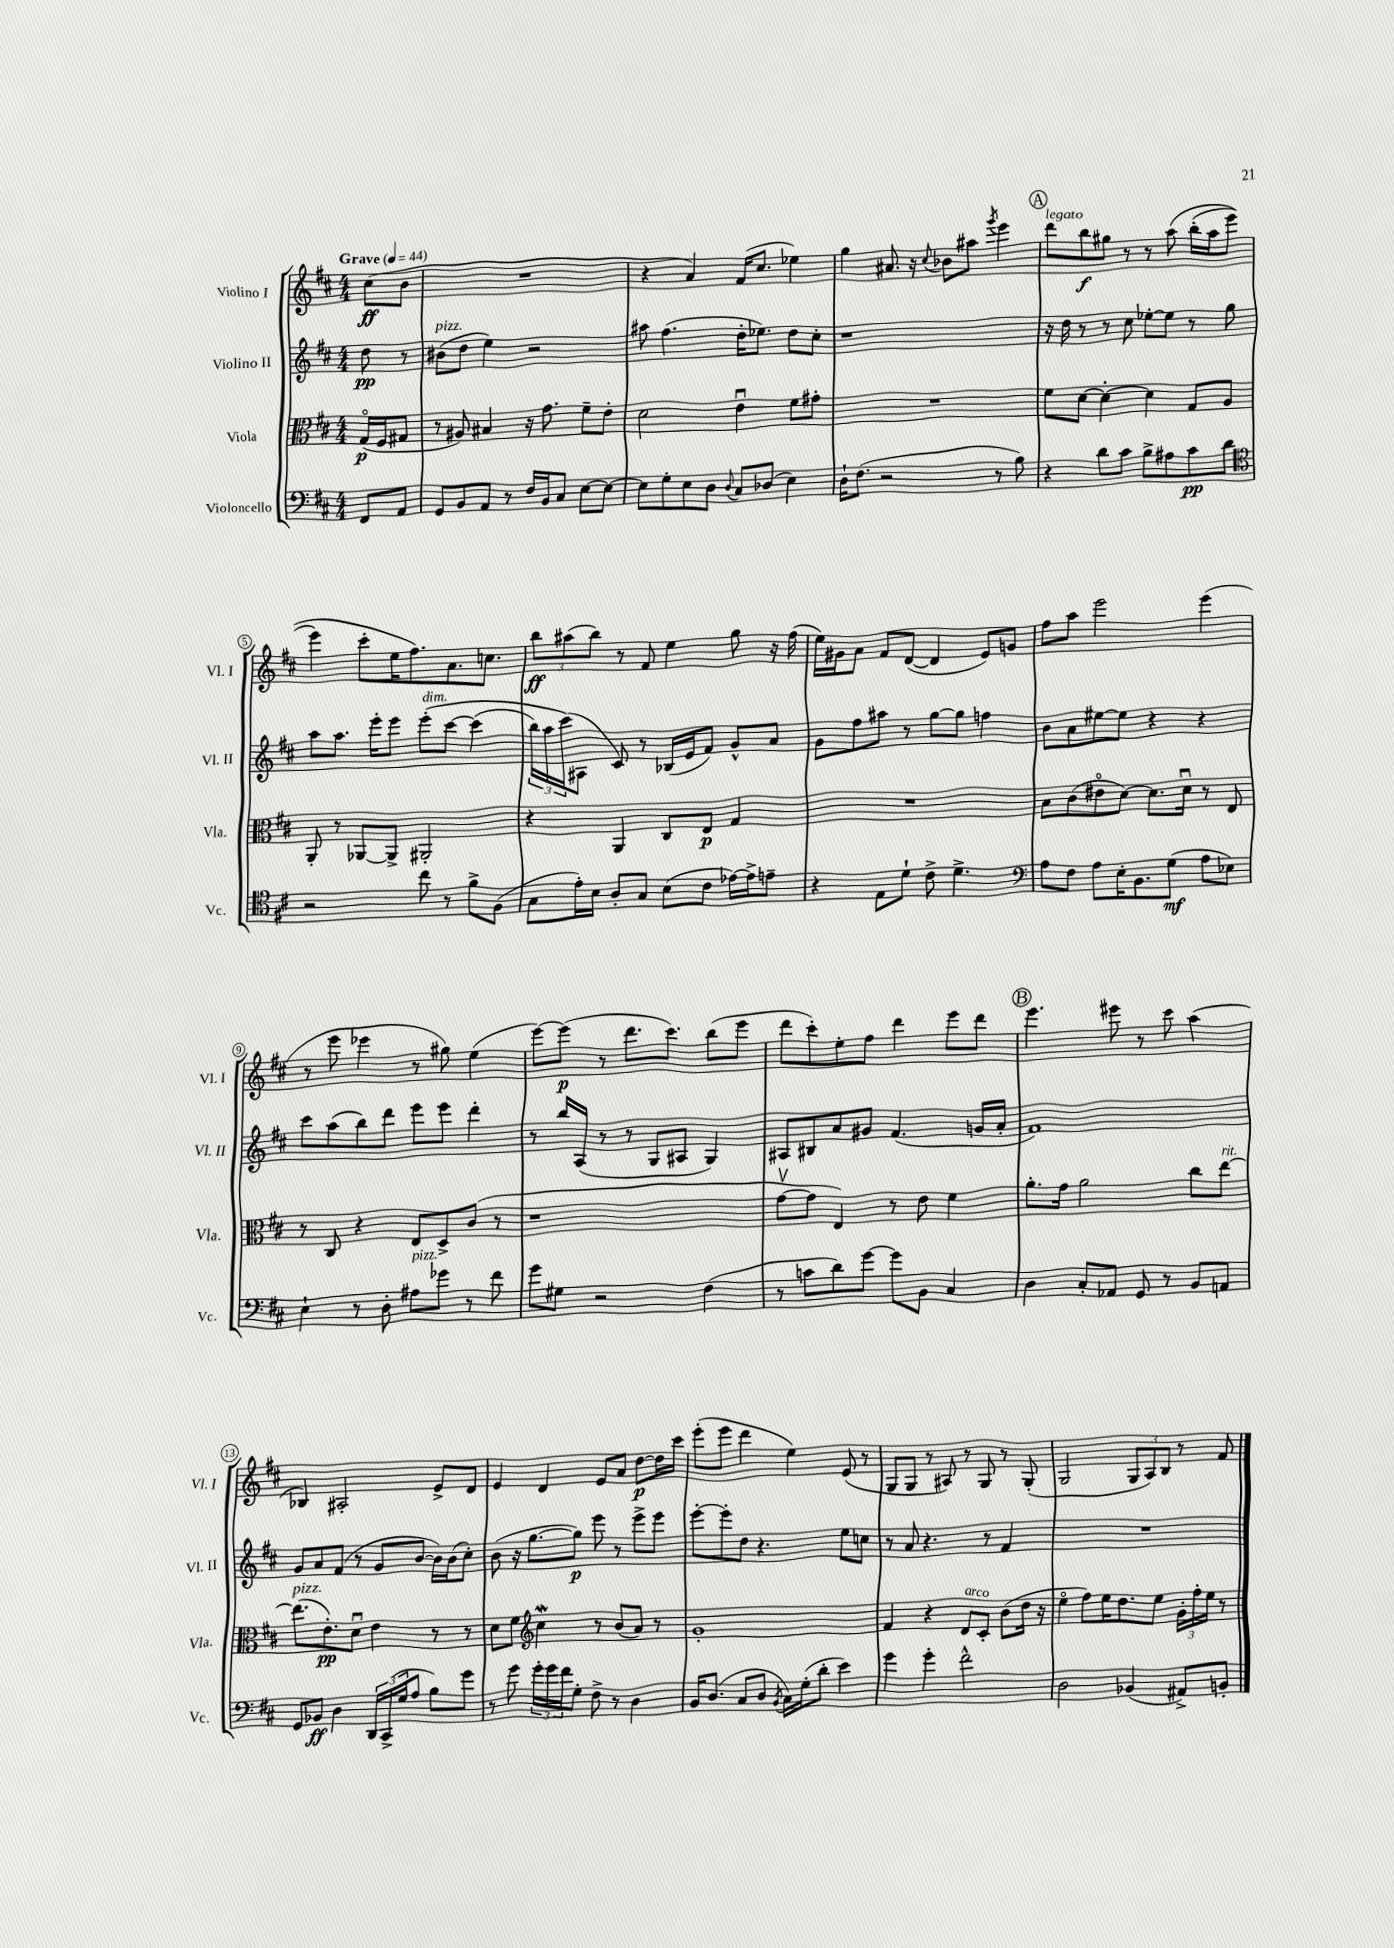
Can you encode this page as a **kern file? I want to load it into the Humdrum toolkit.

**kern	**kern	**kern	**kern
*staff4	*staff3	*staff2	*staff1
*clefF4	*clefC3	*clefG2	*clefG2
*k[f#c#]	*k[f#c#]	*k[f#c#]	*k[f#c#]
*M4/4	*M4/4	*M4/4	*M4/4
*MM44	*MM44	*MM44	*MM44
8FF#	(16Go	8dd	(8cc#
.	16F#	.	.
8AA	8G#	8r	8b
=	=	=	=
8GG	8r	(8b#	1r
8BB	8A#)	8dd	.
8AA	4B#	4ee)	.
8r	.	.	.
16F#	16r	2r	.
16BB	8.g	.	.
8C#	.	.	.
[8E	8f#~	.	.
8E_	8e'	.	.
=	=	=	=
8E]	2d	8aa#	4r
8G'	.	(4.ff#	.
8E	.	.	4a)
8D	.	.	.
8qqD	.	.	.
8C#	4eu	16dd'	(16f#
.	.	8.ee-)	8.cc#
(8D-	.	.	.
4E)	8f#	8dd	4ee-)
.	8g#'	8cc#'	.
=	=	=	=
16D`	1r	1r	4gg
(8.F#	.	.	.
2r	.	.	8.a#
.	.	.	16r
.	.	.	8qqcc#
.	.	.	8b-
.	.	.	8aa#
.	.	.	8qggg
8r	.	.	4eee
8B)	.	.	.
=	=	=	=
4r	8f#	16r	8ddd
.	.	16dd	.
.	[8d	8r	8bb
8d	4d'_	8r	8gg#
8c#	.	8cc#	8r
8B^	4d]	[8ee-'	8r
8A#	.	8ee-]	&(8aa
8c#	8G	8r	(16bb'
.	.	.	16aa
8d	8A	8gg	8eee
=	=	=	=
*clefC4	*	*	*
2r	8AA'	8aa	4eee)
.	8r	8.aa	.
.	[8AA-	.	8ccc#'
.	.	16eee'	.
.	8AA-^]	8eee	16ee
.	.	.	8.ff#&)
8cc#	2AA#'	&(8eee'	.
8r	.	[8ccc#	8.a
8f#^	.	(4ccc#]	.
.	.	.	8.cc
(8F#	.	.	.
=	=	=	=
8G	4r	24bb)	12bb
.	.	24aa	.
.	.	(24ccc#&)	(12aa#
16e')	.	8A#	.
.	.	.	12bb)
16B	.	.	.
8A'	4AA	8c#)	8r
8G	.	8r	8f#
(8B	8C#	(16B-	4ee
.	.	16e	.
8c#	8E	8f#)	.
[16e-)	4G	8g^^	8gg
16e-^]	.	.	.
8e~	.	8a	16r
.	.	.	(16ff#
=	=	=	=
4r	1r	8g	16ee)
.	.	.	16g#
.	.	8ff#	8a
8E	.	8aa#	8f#
8d`	.	8r	([8d
8c#^	.	[8gg	4d]
4.d^	.	8gg]	.
.	.	4ff	8e)
.	.	.	8g
=	=	=	=
*clefF4	*	*	*
8A	8B	8b	8ff#
8F#	(8c#	8a	8aa
8A	8e#o	[8ee#	2eee
16E'	[8d)	8ee#]	.
8.BB	.	.	.
.	8.d]	4r	.
(8G	.	.	.
.	16du	.	.
8A	8r	4r	(4eee
8E-)	8E	.	.
=	=	=	=
4E`	8r	8ccc#	8r
.	8C#	(8aa	8eee
8r	4r	8bb)	4eee-
8D'	.	8ddd	.
8A#	8E	8eee	8r
8g-	8D^	8eee	8gg#)
8r	(8c#	4ddd'	(4ee
8f#	8r	.	.
=	=	=	=
8g	1r	8r	[8eee)
8G#	.	16bb	(8eee]
.	.	(16A	.
2r	.	8r	8r
.	.	8r	8.ddd
.	.	8G	.
.	.	.	8.ccc#)
.	.	8A#	.
(4F#	.	4G)	(8bb
.	.	.	8eee
=	=	=	=
8r	[8gv	8A#	8ddd
8c	8g]	8B#	8ccc#')
8d)	4E)	8a	8ee'
[8g	.	8g#	8ff#
8g]	8r	(4.f#	4ddd
8BB	8e	.	.
4C#	4f#	.	8eee
.	.	16g	8ddd
.	.	16a'	.
=	=	=	=
4D	8.a'	1f#)	4.eee
.	16g	.	.
8C#'	2a	.	.
8AA-	.	.	8eee#
8GG	.	.	8r
8r	.	.	8ccc#
8BB	8cc#	.	(4aa
8AA	[8ee	.	.
=	=	=	=
8GG	(8.ee]	8g	4B-)
8BB-	.	8a	.
.	8.e')	.	.
4D	.	(8f#	2A#'
.	8du	8r	.
24DD	4e	8g	.
(24CC#^	.	.	.
24G	.	.	.
8A	.	[8b	.
8B)	8r	16b])	8e^
.	.	(16b	.
8g	8r	8cc#')	8d
=	=	=	=
8r	8d	(8b	4e
8g	8f#	16r	.
.	.	[8.gg	.
*	*clefG2	*	*
24g'	4cc#	.	4d
24g	.	.	.
24f#	.	.	.
8G'	.	8gg])	.
8F#^	8r	8eee	8e
8r	(8b	8r	8a
4D	8a)	8eee^	[8dd
.	8r	8eee	16dd]
.	.	.	16ccc#
=	=	=	=
16BB	1g'	[8eee'	(8eee'
(8.D	.	.	.
.	.	8eee']	8eee
8C#	.	8dd	4ddd
8D	.	4.r	.
8qBB	.	.	.
16C#)	.	.	4ee)
(16G'	.	.	.
8d'	.	.	.
4e)	.	8ee	(8e
.	.	8cc	8r
=	=	=	=
4g	4f#	8r	8G
.	.	8a	8G
4g'	4r	4.r	8r
.	.	.	8A#)
2f#^^	8d	.	8r
.	8c#'	8r	8G
.	(8b	4f#	8r
.	16dd	.	(8G'
.	16r	.	.
=	=	=	=
2D	4eeo	1r	2G
.	8ff#)	.	.
.	16ee	.	.
.	8.dd	.	.
(4BB-	.	.	12G
.	.	.	12A)
.	8ee	.	.
.	.	.	12B
8AA#^)	24g'	.	8r
.	24ff#'	.	.
.	24ee	.	.
8BB'	8r	.	8f#
==	==	==	==
*-	*-	*-	*-
